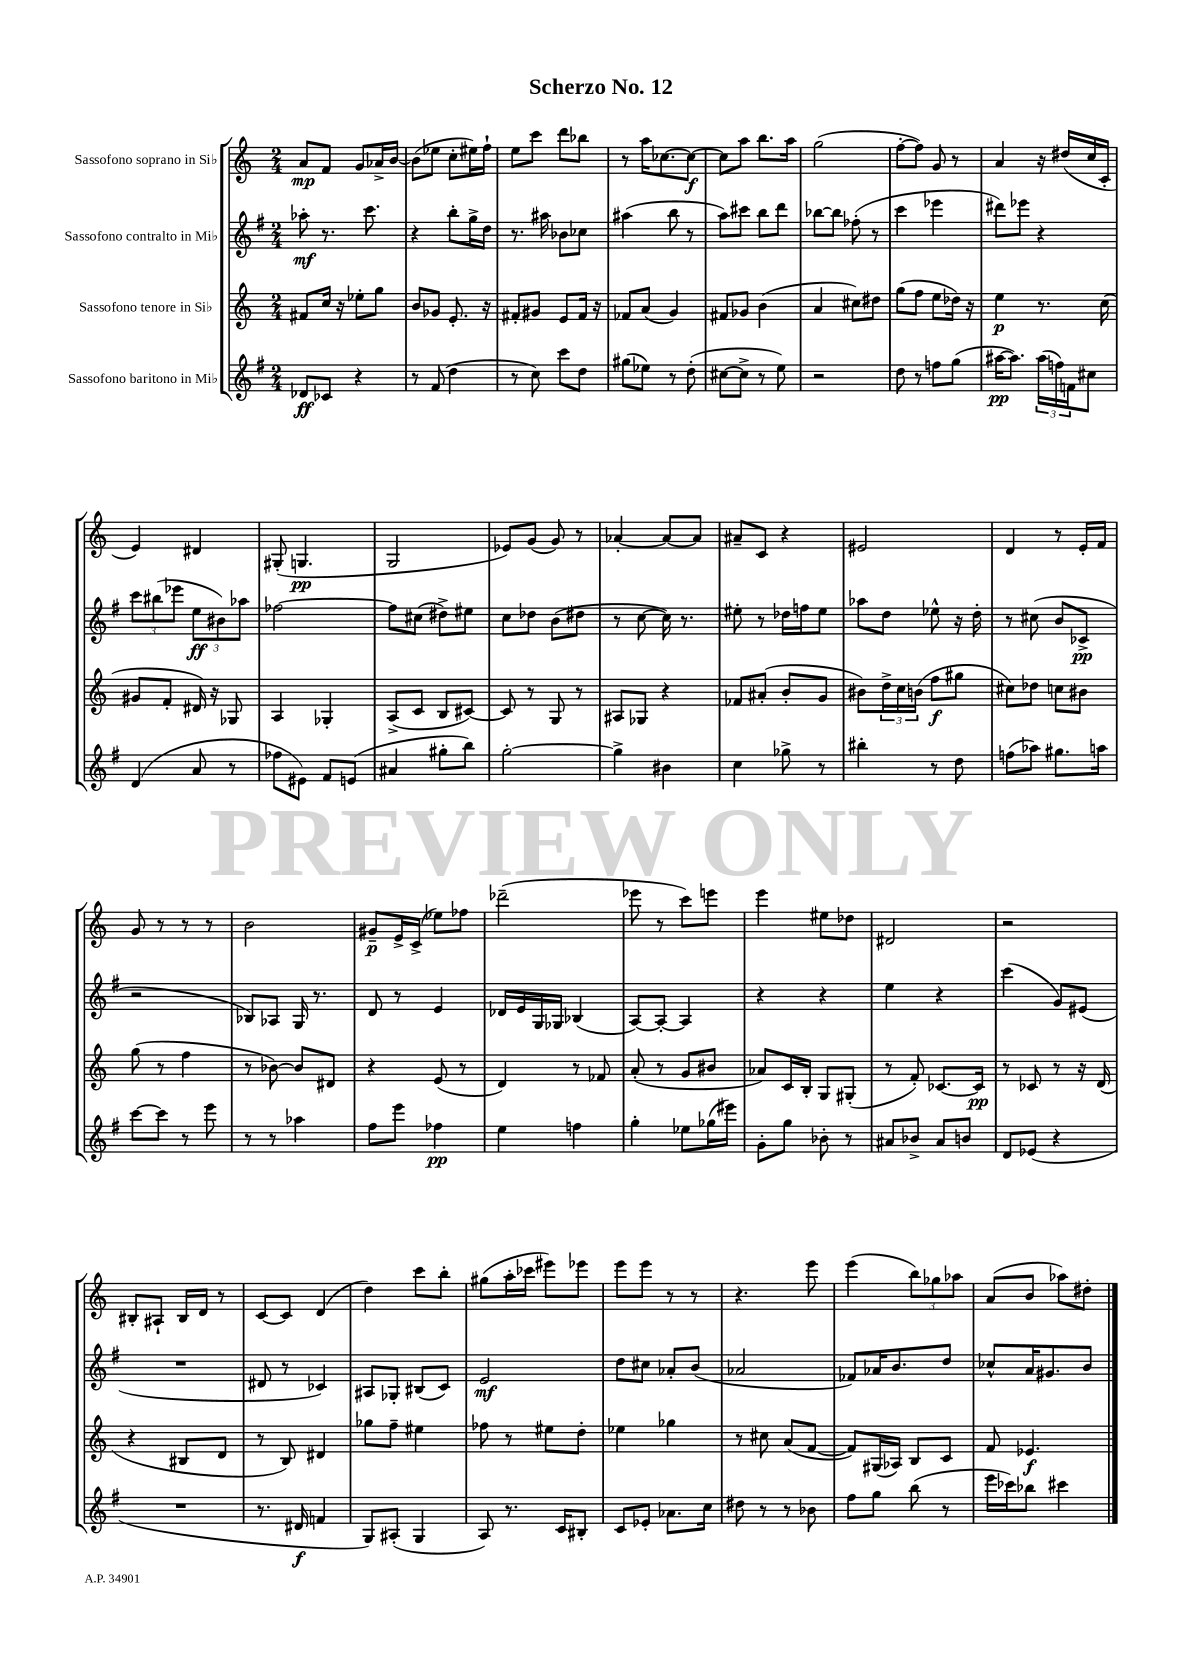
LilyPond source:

\header { title = "Scherzo No. 12" }
<<
\new StaffGroup <<
\new Staff = "s0" \with { instrumentName = "Sassofono soprano in Sib" } {
    \clef treble \key c \major \numericTimeSignature \time 2/4
    a'8\mp f'8 g'8 aes'16-> b'16~ |
    b'8( ees''8 c''8-. eis''16) f''16-! |
    e''8 c'''8 d'''8 bes''8 |
    r8 a''16 ces''8.~ ces''8~\f |
    ces''8 a''8 b''8. a''16 |
    g''2( |
    f''8~-. f''8) g'8 r8 |
    a'4 r16 dis''16( c''16 c'16-. |
    e'4) dis'4 |
    gis8-.( g4.\pp |
    g2 |
    ees'8) g'8( g'8) r8 |
    aes'4~-. aes'8~ aes'8 |
    ais'8-- c'8 r4 |
    eis'2 |
    d'4 r8 e'16-. f'16 |
    g'8 r8 r8 r8 |
    b'2 |
    gis'8--\p e'16-> c'16->( ees''8) fes''8 |
    des'''2--( |
    ees'''8 r8 c'''8) e'''8 |
    e'''4 eis''8 des''8 |
    dis'2 |
    r2 |
    bis8-. ais8-! bis16 d'16 r8 |
    c'8~ c'8 d'4( |
    d''4) c'''8 b''8-. |
    gis''8( a''16-. ces'''16 eis'''8) ees'''8 |
    e'''8 e'''8 r8 r8 |
    r4. e'''8 |
    e'''4( \tuplet 3/2 { b''8) ges''8 aes''8 } |
    a'8( b'8 aes''8) dis''8-. \bar "|." |
}
\new Staff = "s1" \with { instrumentName = "Sassofono contralto in Mib" } {
    \clef treble \key g \major \numericTimeSignature \time 2/4
    aes''8-.\mf r8. c'''8. |
    r4 b''8-. g''16-> d''16 |
    r8. ais''16 bes'8 ces''8 |
    ais''4( b''8 r8 |
    a''8) cis'''8 b''8 d'''8 |
    bes''8~ bes''8 fes''8-.( r8 |
    c'''4 ees'''4 |
    dis'''8) ees'''8 r4 |
    \tuplet 3/2 { c'''8 bis''8( ees'''8 } \tuplet 3/2 { e''8\ff bis'8) aes''8 } |
    fes''2~ |
    fes''8 cis''8( dis''8->) eis''8 |
    c''8 des''8 b'8( dis''8 |
    r8 c''8~ c''16) r8. |
    eis''8-. r8 des''16 f''16 eis''8 |
    aes''8 d''8 ees''8-^ r16 d''16-. |
    r8 cis''8( b'8 ces'8->\pp |
    r2 |
    bes8) aes8 g16 r8. |
    d'8 r8 e'4 |
    des'16 e'16 g16 ges16 bes4( |
    a8~) a8~-. a4 |
    r4 r4 |
    e''4 r4 |
    c'''4( g'8) eis'8( |
    R2 |
    dis'8 r8 ces'4) |
    ais8 ges8-. bis8( c'8) |
    e'2\mf |
    d''8 cis''8 aes'8-. b'8( |
    aes'2 |
    fes'8) aes'16 b'8. d''8 |
    ces''8-^ a'16 gis'8. b'8 \bar "|." |
}
\new Staff = "s2" \with { instrumentName = "Sassofono tenore in Sib" } {
    \clef treble \key c \major \numericTimeSignature \time 2/4
    fis'8 c''16 r16 ees''8-. g''8 |
    b'8 ges'8 e'8.-. r16 |
    fis'8-. gis'8 e'8 fis'16 r16 |
    fes'8 a'8( g'4) |
    fis'8 ges'8 b'4( |
    a'4 cis''8) dis''8 |
    g''8( f''8 e''8 des''16) r16 |
    e''4\p r8. c''16( |
    gis'8 f'8-. dis'16) r16 ges8 |
    a4 ges4-. |
    a8->( c'8 b8 cis'8~) |
    cis'8 r8 g8 r8 |
    ais8 ges8 r4 |
    fes'8 ais'8-.( b'8-. g'8 |
    bis'8) \tuplet 3/2 { d''16-> c''16 b'16( } f''8\f gis''8 |
    cis''8) des''8 c''8 bis'8 |
    g''8( r8 f''4 |
    r8 bes'8~) bes'8 dis'8 |
    r4 e'8( r8 |
    d'4) r8 fes'8 |
    a'8-.( r8 g'8 bis'8 |
    aes'8) c'16 b16-. g8 gis8-.( |
    r8 f'8-.) ces'8.~ ces'16\pp |
    r8 ces'8 r8 r16 d'16( |
    r4 bis8 d'8 |
    r8 b8) dis'4 |
    ges''8 f''8-- eis''4 |
    fes''8 r8 eis''8 d''8-. |
    ees''4 ges''4 |
    r8 cis''8 a'8( f'8~ |
    f'8) gis16( aes16) b8 c'8 |
    f'8 ees'4.\f \bar "|." |
}
\new Staff = "s3" \with { instrumentName = "Sassofono baritono in Mib" } {
    \clef treble \key g \major \numericTimeSignature \time 2/4
    des'8\ff ces'8 r4 |
    r8 fis'8( d''4 |
    r8 c''8) c'''8 d''8 |
    gis''8( ees''8) r8 d''8-.( |
    cis''8~ cis''8-> r8 e''8) |
    r2 |
    d''8 r8 f''8 g''8( |
    ais''16~\pp ais''8.) \tuplet 3/2 { ais''16( f''16) f'16 } cis''8 |
    d'4( a'8 r8 |
    fes''8 eis'8) fis'8 e'8( |
    ais'4 gis''8-. b''8) |
    g''2~-. |
    g''4-> bis'4 |
    c''4 ges''8-> r8 |
    bis''4-. r8 d''8 |
    f''8( aes''8) gis''8. a''16 |
    c'''8~ c'''8 r8 e'''8 |
    r8 r8 aes''4 |
    fis''8 e'''8 fes''4\pp |
    e''4 f''4 |
    g''4-. ees''8 ges''16( eis'''16) |
    g'8-. g''8 bes'8-. r8 |
    ais'8 bes'8-> ais'8 b'8 |
    d'8 ees'8( r4 |
    R2 |
    r8. dis'16\f f'4 |
    g8) ais8-.( g4 |
    a8) r8. c'16 bis8-. |
    c'8 ees'8-. aes'8. c''16 |
    dis''8 r8 r8 bes'8 |
    fis''8 g''8 b''8( r8 |
    e'''16 ces'''16) bes''8 cis'''4 \bar "|." |
}
>>
>>
\layout { \context { \Score \remove "Bar_number_engraver" } }
